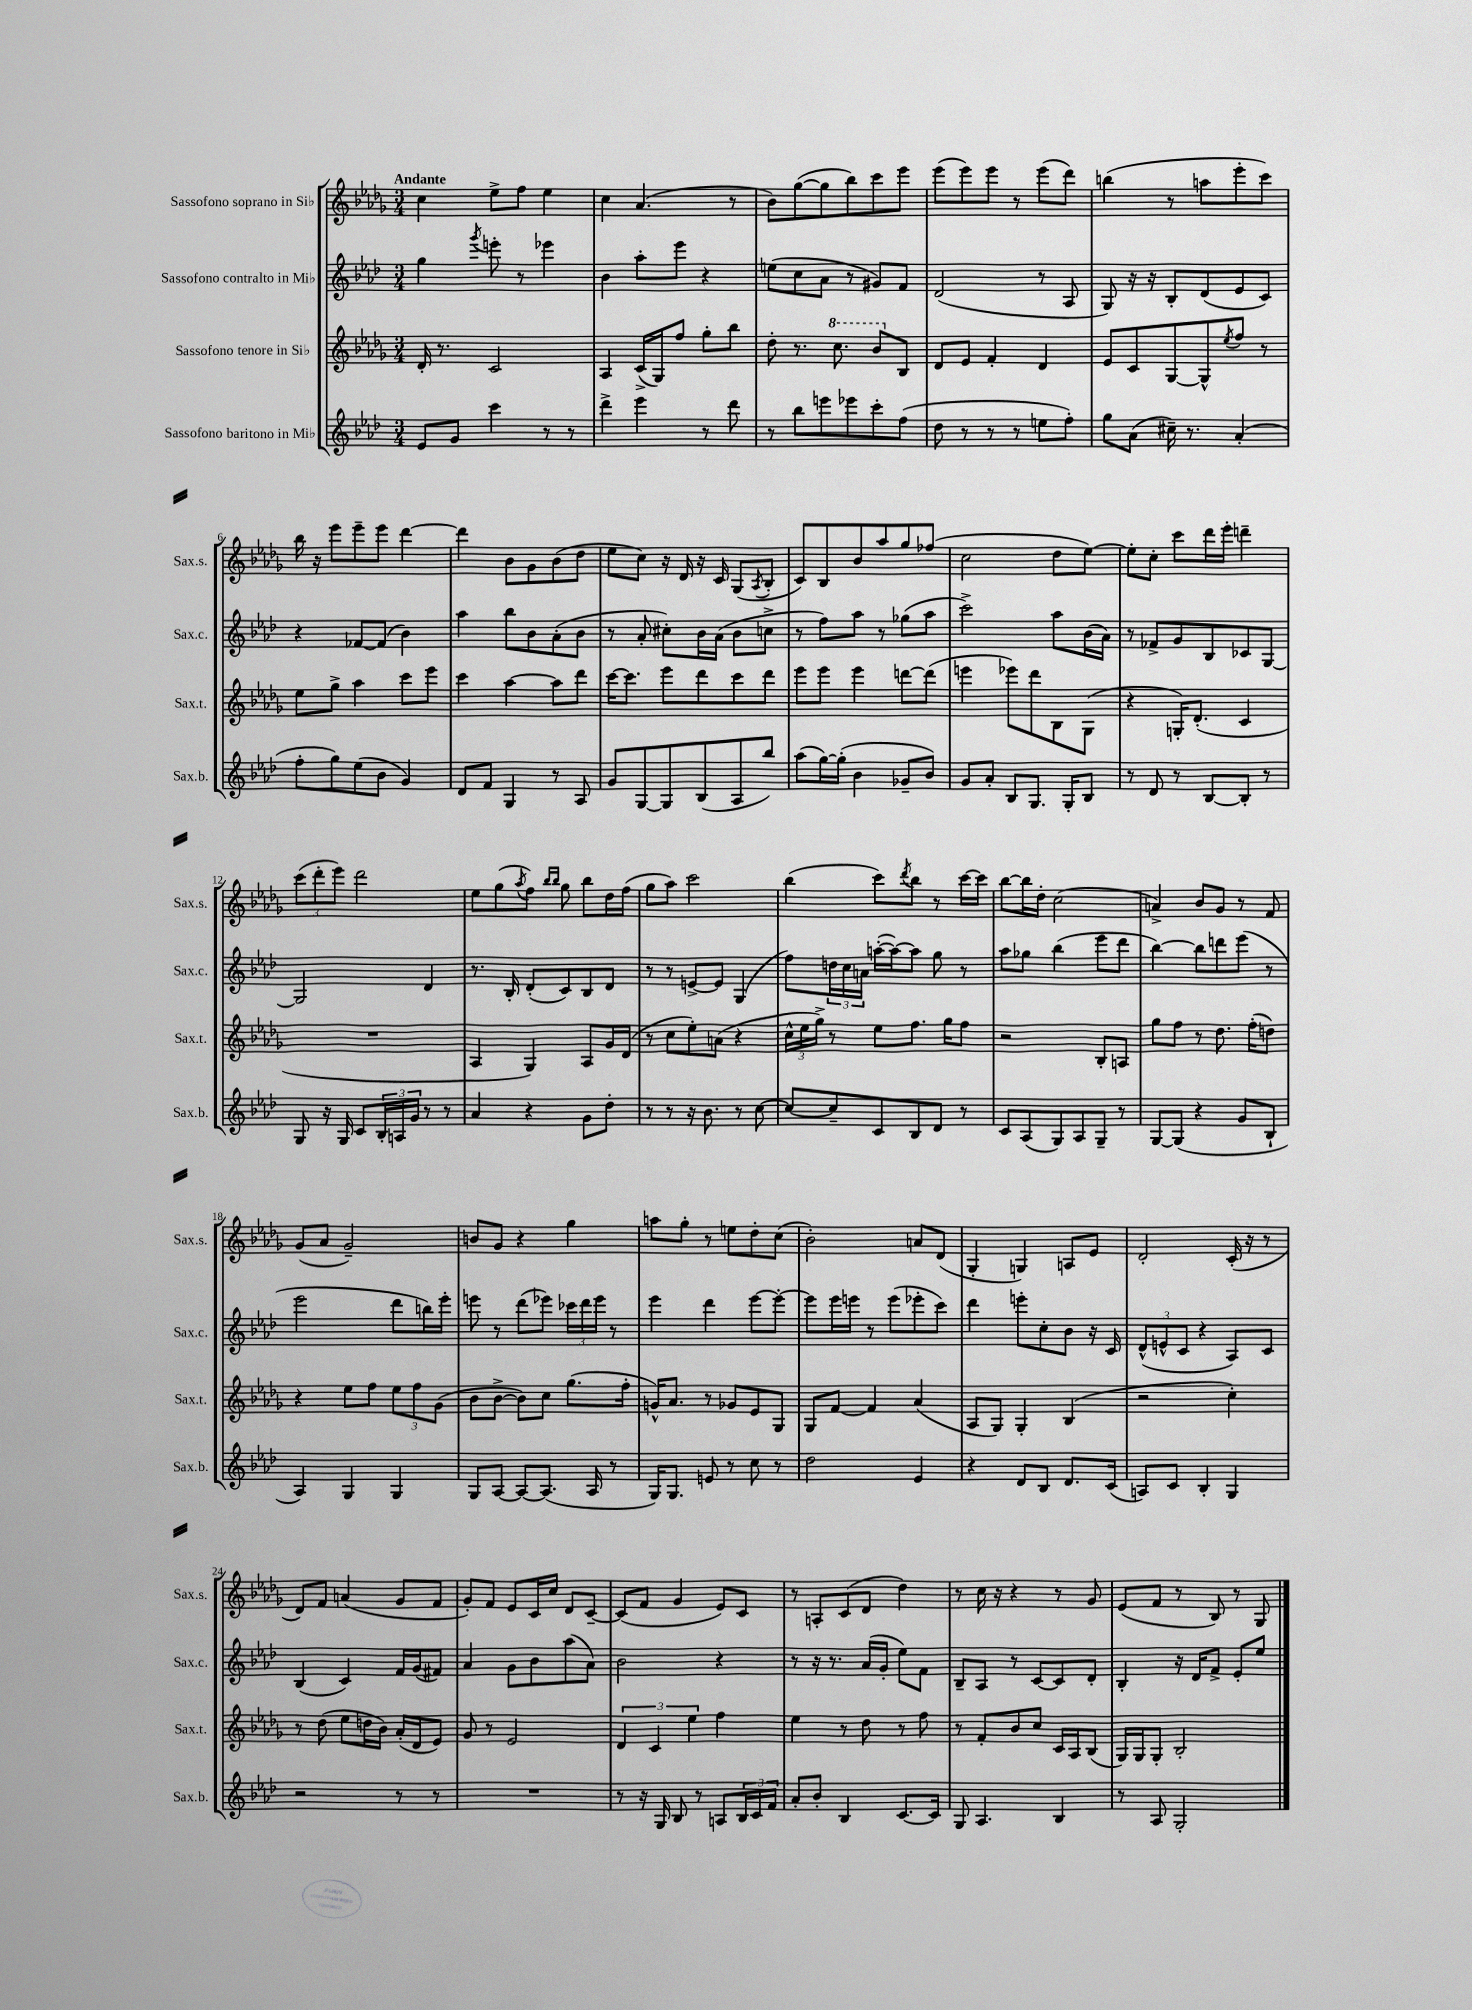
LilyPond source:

<<
\new StaffGroup <<
\new Staff = "s0" \with { instrumentName = "Sassofono soprano in Sib" shortInstrumentName = "Sax.s." } {
    \clef treble \key des \major \numericTimeSignature \time 3/4 \tempo "Andante"
    c''4 ees''8-> f''8 ees''4 |
    c''4 aes'4.( r8 |
    bes'8) ges''8~( ges''8 bes''8) c'''8 ees'''8 |
    ees'''8( ees'''8) ees'''8 r8 ees'''8( des'''8) |
    b''4( r8 a''8 ees'''8-. c'''8) |
    bes''16 r16 ees'''8 ees'''8-- ees'''8 des'''4~ |
    des'''4 bes'8 ges'8 bes'8( des''8 |
    ees''8 c''8) r16 des'16 r16 c'16 ges8( \acciaccatura { aes8 } bes8-. |
    c'8) bes8 bes'8 aes''8 ges''8 fes''8( |
    c''2 des''8 ees''8~) |
    ees''8-. c''8-. c'''8 des'''16 ees'''16-. d'''4-- |
    \tuplet 3/2 { c'''8( des'''8-. ees'''8) } des'''2 |
    ees''8 ges''8( \acciaccatura { aes''8 } f''8) \grace { bes''16 bes''16 } ges''8 bes''8 des''16 f''16( |
    ges''8 aes''8) c'''2 |
    bes''4( c'''8) \acciaccatura { des'''8 } bes''8 r8 c'''16~ c'''16 |
    bes''8~ bes''16 des''16-. c''2( |
    a'4->) bes'8 ges'8 r8 f'8 |
    ges'8( aes'8 ges'2--) |
    b'8 ges'8 r4 ges''4 |
    a''8 ges''8-. r8 e''8 des''8-. c''8( |
    bes'2-.) a'8 des'8( |
    ges4-. g4) a8 ees'8 |
    des'2-. c'16-.( r16 r8 |
    des'8) f'8 a'4( ges'8 f'8 |
    ges'8-.) f'8 ees'8 c'16 c''16 des'8 c'8~-- |
    c'8( f'8 ges'4 ees'8) c'8 |
    r8 a8-. c'8( des'8 des''4) |
    r8 c''16 r16 r4 r8 ges'8 |
    ees'8( f'8 r8 bes8) r8 ges8 \bar "|." |
}
\new Staff = "s1" \with { instrumentName = "Sassofono contralto in Mib" shortInstrumentName = "Sax.c." } {
    \clef treble \key aes \major \numericTimeSignature \time 3/4
    g''4 \acciaccatura { g'''8 } e'''8-. r8 ees'''4 |
    bes'4 aes''8-. ees'''8 r4 |
    e''8( c''8 aes'8 r8 gis'8) f'8 |
    des'2( r8 aes8 |
    g8) r16 r16 bes8-. des'8( ees'8 c'8) |
    r4 fes'8~ fes'8( bes'4) |
    aes''4 bes''8 bes'8 aes'8-.( bes'8 |
    r8 aes'8-. cis''8-.) bes'16 aes'16( bes'8 c''8-> |
    r8 f''8) aes''8 r8 ges''8( aes''8 |
    c'''2->) aes''8 bes'16( aes'16) |
    r8 fes'8-> g'8 bes8 ces'8 g8~ |
    g2 des'4 |
    r8. bes16-. des'8-.( c'8) bes8 des'8 |
    r8 r8 e'8~-> e'8 g4( |
    f''8) \tuplet 3/2 { d''16 c''16 a'16 } a''16~-.( a''16~) a''8 g''8 r8 |
    aes''8 ges''8 bes''4( ees'''8 des'''8 |
    bes''4~) bes''8 d'''8 ees'''8( r8 |
    ees'''2 des'''8 b''16) ees'''16-. |
    e'''8 r8 des'''8( ees'''8) \tuplet 3/2 { ces'''16 des'''16 ees'''16 } r8 |
    ees'''4 des'''4 ees'''8~ ees'''8~-. |
    ees'''8 ees'''16 e'''16 r8 e'''8( ees'''8-. c'''8) |
    des'''4 e'''8-. c''8-. bes'8 r16 c'16 |
    \tuplet 3/2 { des'8-^( e'8-^ c'8 } r4 aes8) c'8 |
    bes4( c'4) f'16 g'16( fis'8) |
    aes'4 g'8 bes'8 aes''8( aes'8) |
    bes'2 r4 |
    r8 r16 r8. aes'16( g'16-. ees''8) f'8 |
    bes8-- aes8 r8 c'8~ c'8 des'8-. |
    bes4-. r16 des'16 f'8-> ees'8-. ees''8 \bar "|." |
}
\new Staff = "s2" \with { instrumentName = "Sassofono tenore in Sib" shortInstrumentName = "Sax.t." } {
    \clef treble \key des \major \numericTimeSignature \time 3/4
    des'16-. r8. c'2 |
    aes4 c'16->( ges16) f''8 ges''8-. bes''8 |
    des''8-. r8. \ottava #1 c'''8. bes''8 \ottava #0 bes8 |
    des'8 ees'8 f'4-. des'4 |
    ees'8 c'8 ges8~ ges8-^ \acciaccatura { ees''8 } f''8 r8 |
    ees''8 ges''8-> aes''4 c'''8 ees'''8 |
    c'''4 aes''4~ aes''8 des'''8 |
    c'''16~ c'''8. ees'''8 des'''8 c'''8 des'''8 |
    ees'''8 ees'''8 ees'''4 d'''8~ d'''8( |
    e'''4 ees'''8) des'''8 bes8 ges8( |
    r4 g16-.) des'8.-.( c'4 |
    R2. |
    aes4 ges4) aes8 ges'16 des'16( |
    r8 c''8 ees''8-.) a'8( r4 |
    \tuplet 3/2 { c''16-^ ees''16 ges''16->) } r8 ees''8 f''8. ges''16 f''8 |
    r2 bes8-. a8 |
    ges''8 f''8 r8 des''8. f''16-.( d''8) |
    r4 ees''8 f''8 \tuplet 3/2 { ees''8 f''8 ges'8( } |
    bes'8 bes'8~-> bes'8) c''8 ges''8.( f''16-. |
    g'16-^) aes'8. r8 ges'8 ees'8 ges8 |
    ges8 f'8~ f'4 aes'4( |
    aes8 ges8) ges4-. bes4( |
    r2 c''4-.) |
    r8 des''8( ees''8 d''16 bes'16) aes'16-.( des'16 ees'8) |
    ges'8 r8 ees'2 |
    \tuplet 3/2 { des'4 c'4 ees''4 } f''4 |
    ees''4 r8 des''8 r8 f''8 |
    r8 f'8-. bes'8 c''8 c'16 aes16 bes8( |
    ges16) ges16 ges8-. bes2-. \bar "|." |
}
\new Staff = "s3" \with { instrumentName = "Sassofono baritono in Mib" shortInstrumentName = "Sax.b." } {
    \clef treble \key aes \major \numericTimeSignature \time 3/4
    ees'8 g'8 c'''4 r8 r8 |
    des'''4-> ees'''4 r8 des'''8 |
    r8 bes''8 e'''8 ees'''8 c'''8-. f''8( |
    des''8 r8 r8 r8 e''8 f''8-.) |
    g''8 aes'8( cis''16--) r8. aes'4-.( |
    f''8-. g''8) ees''8( bes'8 g'4) |
    des'8 f'8 g4 r8 aes8 |
    g'8 g8~ g8 bes8( aes8 bes''8) |
    aes''8( g''16~) g''16-.( bes'4 ges'8-- bes'8) |
    g'8 aes'8-. bes8 g8. g16-. bes8 |
    r8 des'8 r8 bes8~ bes8-. r8 |
    g8 r16 g16 c'8 \tuplet 3/2 { bes16-. a16 g'16 } r8 r8 |
    aes'4 r4 g'8 des''8-. |
    r8 r8 r16 bes'8. r8 c''8~ |
    c''8~ c''8-- c'8 bes8 des'8 r8 |
    c'8 aes8( g8) aes8 g8-- r8 |
    g8~ g8( r4 g'8 bes8-! |
    aes4) g4 g4 |
    g8 aes8~ aes8~ aes8.( aes16 r8 |
    g16) g8. e'8 r8 c''8 r8 |
    des''2 ees'4 |
    r4 des'8 bes8 des'8. c'16( |
    a8) c'8 bes4-. g4 |
    r2 r8 r8 |
    R2. |
    r8 r16 g16 bes8 r8 a8 \tuplet 3/2 { bes16 c'16 f'16 } |
    aes'8-. bes'8-. bes4 c'8.~ c'16 |
    g8 aes4. bes4 |
    r8 aes8 g2-. \bar "|." |
}
>>
>>
